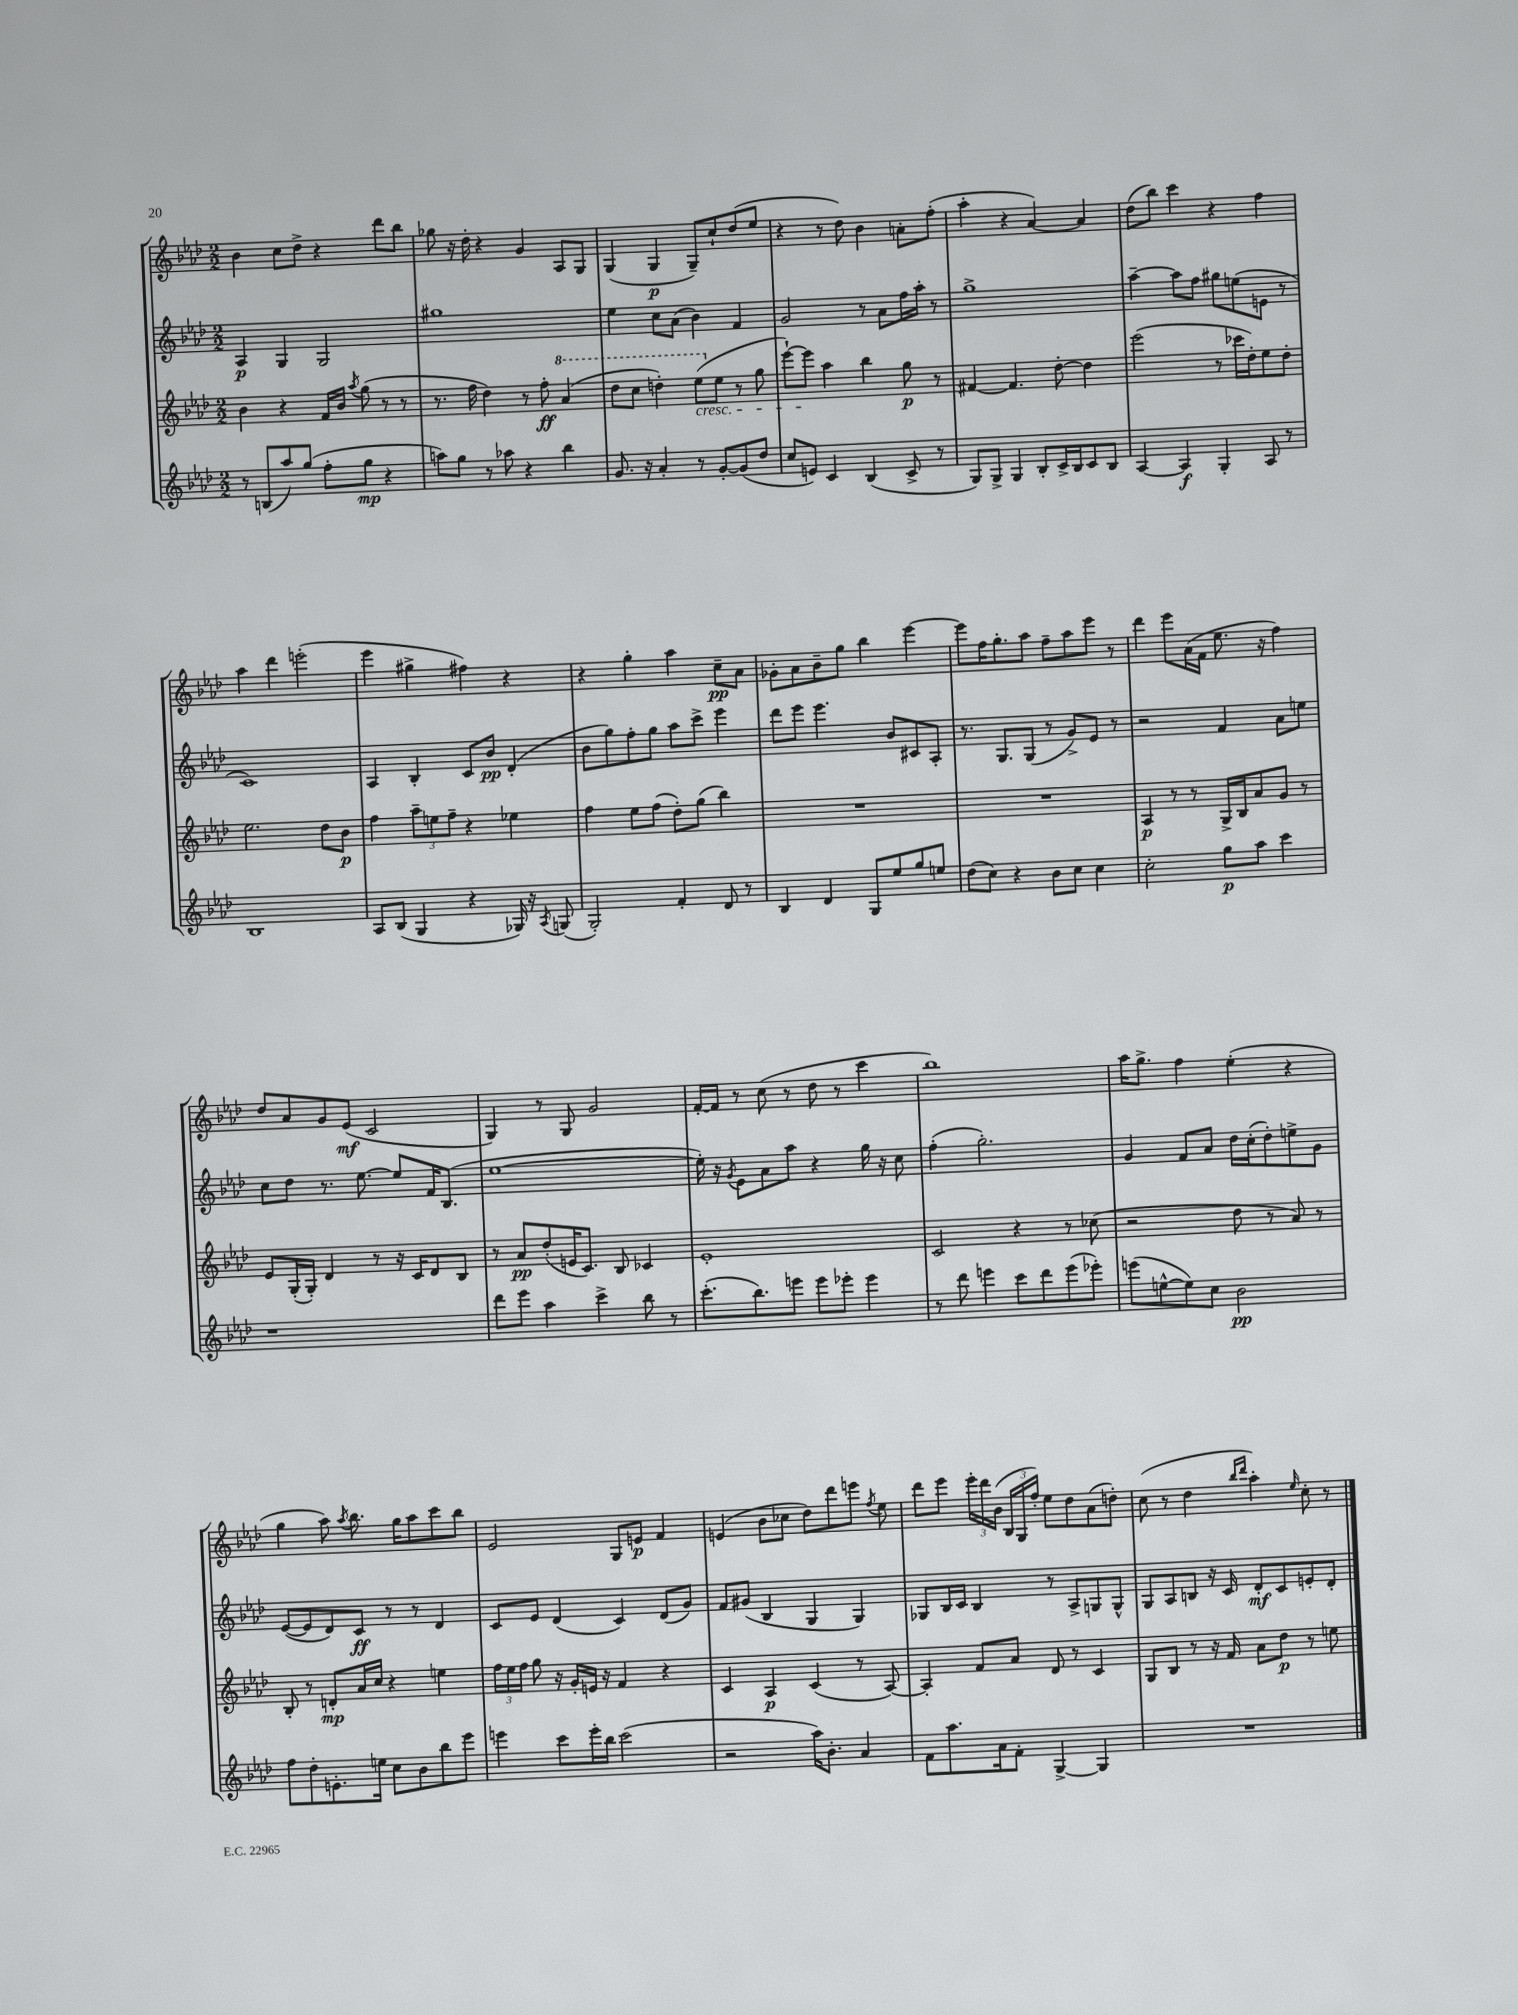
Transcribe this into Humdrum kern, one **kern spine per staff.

**kern	**kern	**kern	**kern
*staff4	*staff3	*staff2	*staff1
*clefG2	*clefG2	*clefG2	*clefG2
*k[b-e-a-d-]	*k[b-e-a-d-]	*k[b-e-a-d-]	*k[b-e-a-d-]
*M2/2	*M2/2	*M2/2	*M2/2
8r	4b-\	4A-/	4b-\
(8B/L	.	.	.
8aa-/)	4r	4G/	8cc\L
(8gg/J	.	.	8dd-^\J
8ff'\L	16f/LL	2G/	4r
.	16b-/JJ	.	.
.	8qaa-/	.	.
8gg\J	(8gg\	.	.
4r	8r	.	8ddd-\L
.	8r	.	8bb-\J
=	=	=	=
8aa\L)	8.r	1gg#	8gg-\
8gg\J	.	.	16r
.	16ff\	.	16dd-'\
8r	4dd-\)	.	4r
8aa-\	.	.	.
4r	8r	.	4g/
.	8ff'\	.	.
4bb-\	(4aa-/	.	8A-/L
.	.	.	8G/J
=	=	=	=
8.g/	8ddd-\L	4ee-\	(4G/
.	8ccc\J	.	.
16r	.	.	.
4a-'/	4ddd'\)	8cc\L	4G/
.	.	(8a-\J	.
8r	(8eee-\L	4b-\)	8G~/L)
[8g'/L	8ee-\J	.	8cc`/
(8g/]	8r	4f/	(8dd-/
8dd-/J	8gg\	.	8ee-/J
=	=	=	=
8cc/L	[8eee-`\L)	2g/	4r
8e/J)	8eee-\]J	.	.
4c/	4aa-\	.	8r
.	.	.	8dd-\)
(4B-/	4bb-\	8r	4b-\
.	.	8a-\L	.
8c^/	8gg\	16ff\L	8a'\L
.	.	16aa-'\JJ	.
8r	8r	8r	(8ff'\J
=	=	=	=
8G/L)	[4f#/	1gg^	4aa-'\
8G^/J	.	.	.
4G/	4.f#/]	.	4r
8B-'/L	.	.	[4a-/)
16c^/L	[8dd-'\	.	.
16B-/J	.	.	.
8c/	4dd-\]	.	4a-/]
8B-/J	.	.	.
=	=	=	=
[4A-/	(2eee-\	[4aa-~\	(8dd-\L
.	.	.	8bb-\J)
4A-/]	.	8aa-\]L	4ccc\
.	.	8ff\J	.
4G'/	8r	8gg#\L	4r
.	16ccc-\LL	(8ee\	.
.	16dd-'\J)	.	.
8A-/	8ee-\	8e\J	4ff\
8r	8dd-'\J	8r	.
=	=	=	=
1B-	2.ee-\	1c)	4aa-\
.	.	.	4ddd-\
.	.	.	(2eee'\
.	8dd-\L	.	.
.	8b-\J	.	.
=	=	=	=
8A-/L	4ff\	4A-/	4eee-\
(8B-/J	.	.	.
4G/	12aa-~\L	4B-'/	4gg#^\
.	12ee\	.	.
.	12ff~\J	.	.
4r	4r	8c/L	4ff#\)
.	.	8b-/J	.
16G-/)	4ee-\	(4d-'/	4r
16r	.	.	.
8qA-/	.	.	.
(8G/	.	.	.
=	=	=	=
2G'/)	4ff\	8b-\L	4r
.	.	8gg\)	.
.	8ee-\L	8ff'\	4gg'\
.	(8ff\J	8gg\J	.
4f'/	8dd-'\L)	8aa-\L	4aa-\
.	(8gg\J	8ccc^\J	.
8d-/	4bb-\)	4eee-\	8cc~\L
8r	.	.	8a-\J
=	=	=	=
4B-/	1r	8ddd-\L	8g-'\L
.	.	8eee-\J	8a-\
4d-/	.	4.eee-\	8b-~\
.	.	.	8gg\J
8G/L	.	.	4bb-\
8ee-/	.	8b-/L	.
8gg/	.	8c#/	[4eee-\
8ee/J	.	8A-'/J	.
=	=	=	=
(8dd-\L	1r	8.r	8eee-\]L
8cc\J)	.	.	16ff\K
.	.	8.G/L	8.gg'\
4r	.	.	.
.	.	(8G/J	8aa-\J
8b-\L	.	8r	8ff~\L
8cc\J	.	8g^/L)	8aa-\
4cc\	.	8e-/J	8eee-\J
.	.	8r	8r
=	=	=	=
2cc'\	4A-/	2r	4ddd-\
.	8r	.	8eee-\L
.	8r	.	(16a-\L
.	.	.	16f\JJ
8gg\L	16G^/LL	4f/	8.ee-\
.	16B-/J	.	.
8aa-\J	8a-/	.	.
.	.	.	16r
4ccc\	8g/J	8a-\L	4ff\)
.	8r	8ee\J	.
=	=	=	=
1r	8e-/L	8cc\L	8dd-/L
.	(16G'/L	8dd-\J	8a-/
.	16G'/JJ)	.	.
.	4d-/	8.r	8g/
.	.	.	(8e-/J
.	.	[8.ee-\	.
.	8r	.	2c/
.	16r	8ee-/]L	.
.	16c/LK	.	.
.	8d-/	16f/K	.
.	.	(8.B-/J	.
.	8B-/J	.	.
=	=	=	=
8ddd-\L	8r	[1ee-	4G/)
8eee-\J	8a-/L	.	.
4aa-\	(8dd-'/	.	8r
.	16e/K	.	8G/
.	8.c/J)	.	.
4ccc^\	.	.	2g/
.	8B-/	.	.
8bb-\	4c-/	.	.
8r	.	.	.
=	=	=	=
(8.ccc'\L	1e-'	16ee-'\])	[16f'/LL
.	.	16r	16f/]JJ
.	.	8qg/	.
.	.	8e-\L	8r
8.bb-\)	.	.	.
.	.	8a-\	(8cc\
8eee\J	.	8aa-\J	8r
8eee\L	.	4r	8dd-\
8eee-'\J	.	.	8r
4eee-\	.	16gg\	4ccc\
.	.	16r	.
.	.	8cc\	.
=	=	=	=
8r	2c/	(4ff'\	1bb-)
8ddd-\	.	.	.
4eee\	.	2.gg'\)	.
8ccc\L	4r	.	.
8ddd-\	.	.	.
(8eee\	8r	.	.
8eee-'\J)	(8cc-\	.	.
=	=	=	=
(8eee\L	2r	4g/	16aa-\LK
.	.	.	8.gg^\J
[8ee^^\	.	.	.
8ee\])	.	8f/L	4ff\
8cc\J	.	8a-/J	.
2b-\	8dd-\	16dd-\LL	(4ee-'\
.	.	(16cc'\J	.
.	8r	8dd-'\)	.
.	8a-/)	8ee^\	4r
.	8r	8g\J	.
=	=	=	=
8ff\L	8B-'/	([8e-/L	4gg\
8dd-'\	8r	8e-/]	.
8.e'\	8d'/L	8d-/)	8aa-\)
.	.	.	8qaa-/
.	16a-/L	8c/J	8.bb-\
16ee\Jk	16cc/JJ	.	.
8cc\L	4r	8r	.
.	.	.	16gg\LK
8b-\	.	8r	8aa-\
8bb-\	4ee\	4d-/	8ccc\
8eee-\J	.	.	8bb-\J
=	=	=	=
4eee\	24ff\LL	8c/L	2e-/
.	24ee-\	.	.
.	24ff\JJ	.	.
.	8gg\	8e-/J	.
8ccc\L	16r	(4d-/	.
.	16g'/LL	.	.
16eee'\L	16e/JJ	.	.
16bb-\JJ	16r	.	.
(2ccc\	4f/	4c/)	8G/L
.	.	.	8e/J
.	4r	(8d-/L	4f/
.	.	8g/J)	.
=	=	=	=
2r	4c/	8f/L	(4e/
.	.	(8g#/J	.
.	4A-/	4B-/	8b-\L
.	.	.	8cc-\J
16aa-\LK)	(4c/	4G/	8dd-\L)
8.b-'\J	.	.	.
.	.	.	8ddd-\
4a-/	8r	4G/)	8eee\J
.	.	.	8qff/
.	[8A-/)	.	8ee-\
=	=	=	=
8f\L	4A-'/]	8G-/L	8ddd-\L
8.aa-\	.	16B-/L	8eee-\J
.	.	16c/JJ	.
.	8f/L	4B-/	24eee-'\LL
.	.	.	24ddd-\
16a-\k	.	.	.
.	.	.	(24b-\JJ
8f'\J	8a-/J	.	24B-/LL
.	.	.	24G/
.	.	.	24ff'/JJ)
[4G^/	8d-/	8r	8ee-\L
.	8r	8A-^/L	8dd-\
4G/]	4c/	8G/	(8a-\
.	.	8G^^/J	8dd'\J)
=	=	=	=
1r	8G/L	8G/L	(8cc\
.	8B-/J	8A-/	8r
.	8r	8B/J	4dd-\
.	16r	16r	.
.	16f/	16c/	.
.	.	.	16qqbb-/LL
.	.	.	16qqddd-/JJ
.	8a-\L	8d-'/L	4aa-'\)
.	8dd-\J	8c/	.
.	.	.	16qqee-/
.	8r	8e'/	8cc'\
.	8ee\	8d-'/J	8r
==	==	==	==
*-	*-	*-	*-
